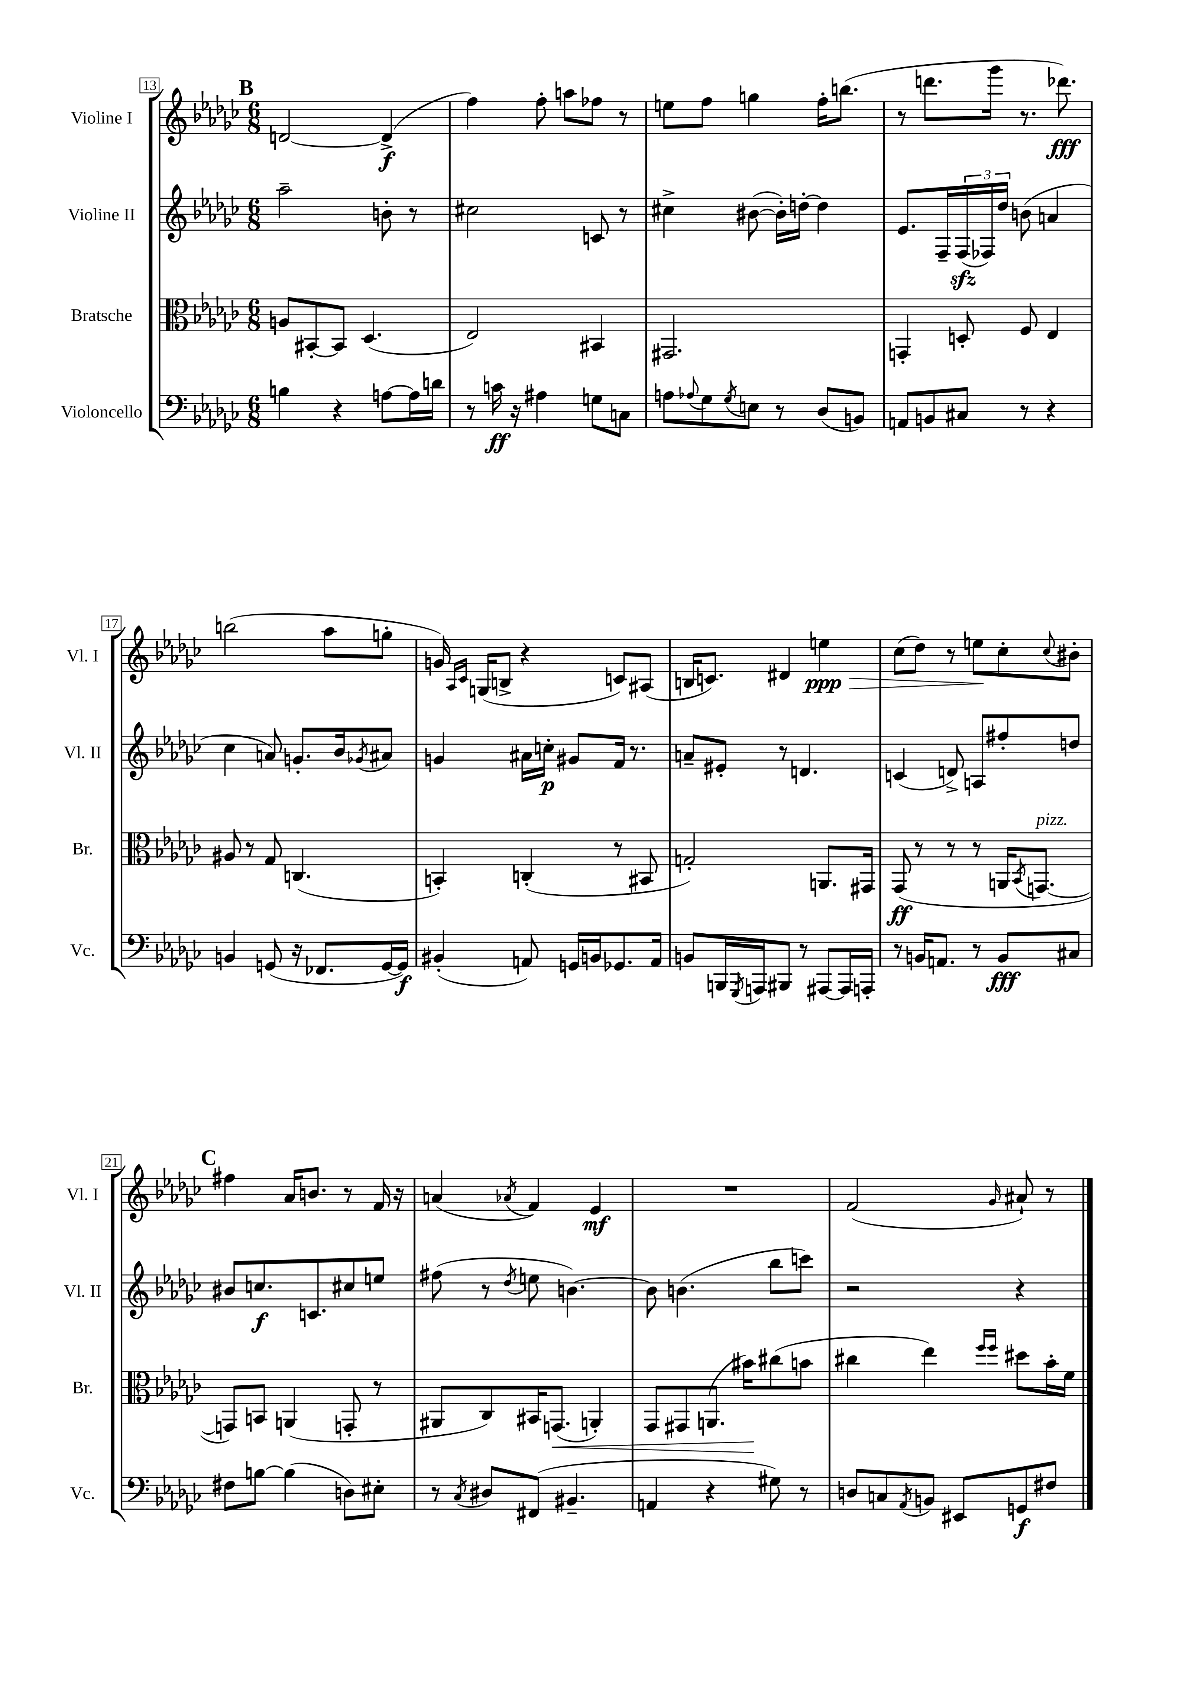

**kern	**kern	**kern	**kern
*staff4	*staff3	*staff2	*staff1
*clefF4	*clefC3	*clefG2	*clefG2
*k[b-e-a-d-g-c-]	*k[b-e-a-d-g-c-]	*k[b-e-a-d-g-c-]	*k[b-e-a-d-g-c-]
*M6/8	*M6/8	*M6/8	*M6/8
4B	8A	2aa-~	[2d
.	[8BB#'	.	.
4r	8BB#]	.	.
.	(4.D-	.	.
[8A	.	8b'	(4d^]
16A]	.	8r	.
16d	.	.	.
=	=	=	=
8r	2E-)	2cc#	4ff)
16c	.	.	.
16r	.	.	.
4A#	.	.	8ff'
.	.	.	8aa
8G	4BB#	8c	8ff-
8C	.	8r	8r
=	=	=	=
8A	2.GG#	4cc#^	8ee
8qqA-	.	.	.
8G-	.	.	8ff
8qG-	.	.	.
8E	.	([8b#	4gg
8r	.	16b#'])	.
.	.	[16dd'	.
(8D-	.	4dd]	16ff'
.	.	.	(8.bb
8BB)	.	.	.
=	=	=	=
8AA	4GG'	8.e-	8r
8BB	.	.	8.ddd
.	.	16F~	.
8C#	8D'	(24F	.
.	.	24F-)	.
.	.	.	16ggg-
.	.	24dd-	.
8r	8F	(8b	8.r
4r	4E-	4a	.
.	.	.	8.ddd-)
=	=	=	=
4BB	8A#	4cc-	(2bb
.	8r	.	.
(8GG	8G-	8a)	.
16r	(4.C	8.g'	.
8.FF-	.	.	.
.	.	.	8aa-
.	.	16b-	.
.	.	8qg-	.
[16GG	.	8a#	8gg'
16GG])	.	.	.
=	=	=	=
(4BB#'	4BB')	4g	16g)
.	.	.	16qqA-
.	.	.	16qqc-
.	.	.	(16G
.	.	.	8B^
8AA)	(4C'	16a#	4r
.	.	16cc'	.
16GG	.	8g#	.
16BB	.	.	.
8.GG-	8r	16f	8c)
.	.	8.r	.
.	8BB#	.	(8A#
16AA	.	.	.
=	=	=	=
8BB	2G')	8a~	16B
.	.	.	8.c)
16BBB	.	8e#'	.
8qGGG-	.	.	.
16AAA	.	.	.
8BBB#	.	8r	4d#
8r	.	4.d	.
[8AAA#	8.AA	.	4ee
16AAA#]	.	.	.
16AAA'	16GG#	.	.
=	=	=	=
8r	(8GG-	(4c	(8cc-
16BB	8r	.	8dd-)
8.AA	.	.	.
.	8r	8d^)	8r
8r	8r	8A	8ee
8BB	16AA	8ff#'	8cc-'
.	8qBB-	.	.
.	[8.GG	.	.
.	.	.	8qqcc-
8C#	.	8dd	8b#'
=	=	=	=
8F#	8GG])	8b#	4ff#
[8B	8BB	8.cc	.
(4B]	(4AA	.	16a-
.	.	8.c	8.b
8D)	8GG'	8cc#	8r
8E#'	8r	8ee	16f
.	.	.	16r
=	=	=	=
8r	8AA#	(8ff#	(4a
8qC-	.	.	.
8D#	8C-)	8r	.
.	.	8qdd-	8qa-
(8FF#	16BB#	8ee	4f)
.	(8.GG	.	.
4.BB#~	.	[4.b)	.
.	4AA')	.	4e-
=	=	=	=
4AA	8GG-	8b]	2.r
.	8GG#	(4.b	.
4r	(8.AA	.	.
.	16b#)	.	.
8G#)	(8cc#	8bb-	.
8r	8b	8ccc)	.
=	=	=	=
8D	4cc#	2r	(2f
8C	.	.	.
8qAA-	.	.	.
8BB	4ee-)	.	.
8EE#	.	.	.
.	16qqff	.	.
.	16qqff	.	16qqg-
8GG	8dd#	4r	8a#`)
8F#	16b-'	.	8r
.	16f	.	.
==	==	==	==
*-	*-	*-	*-
